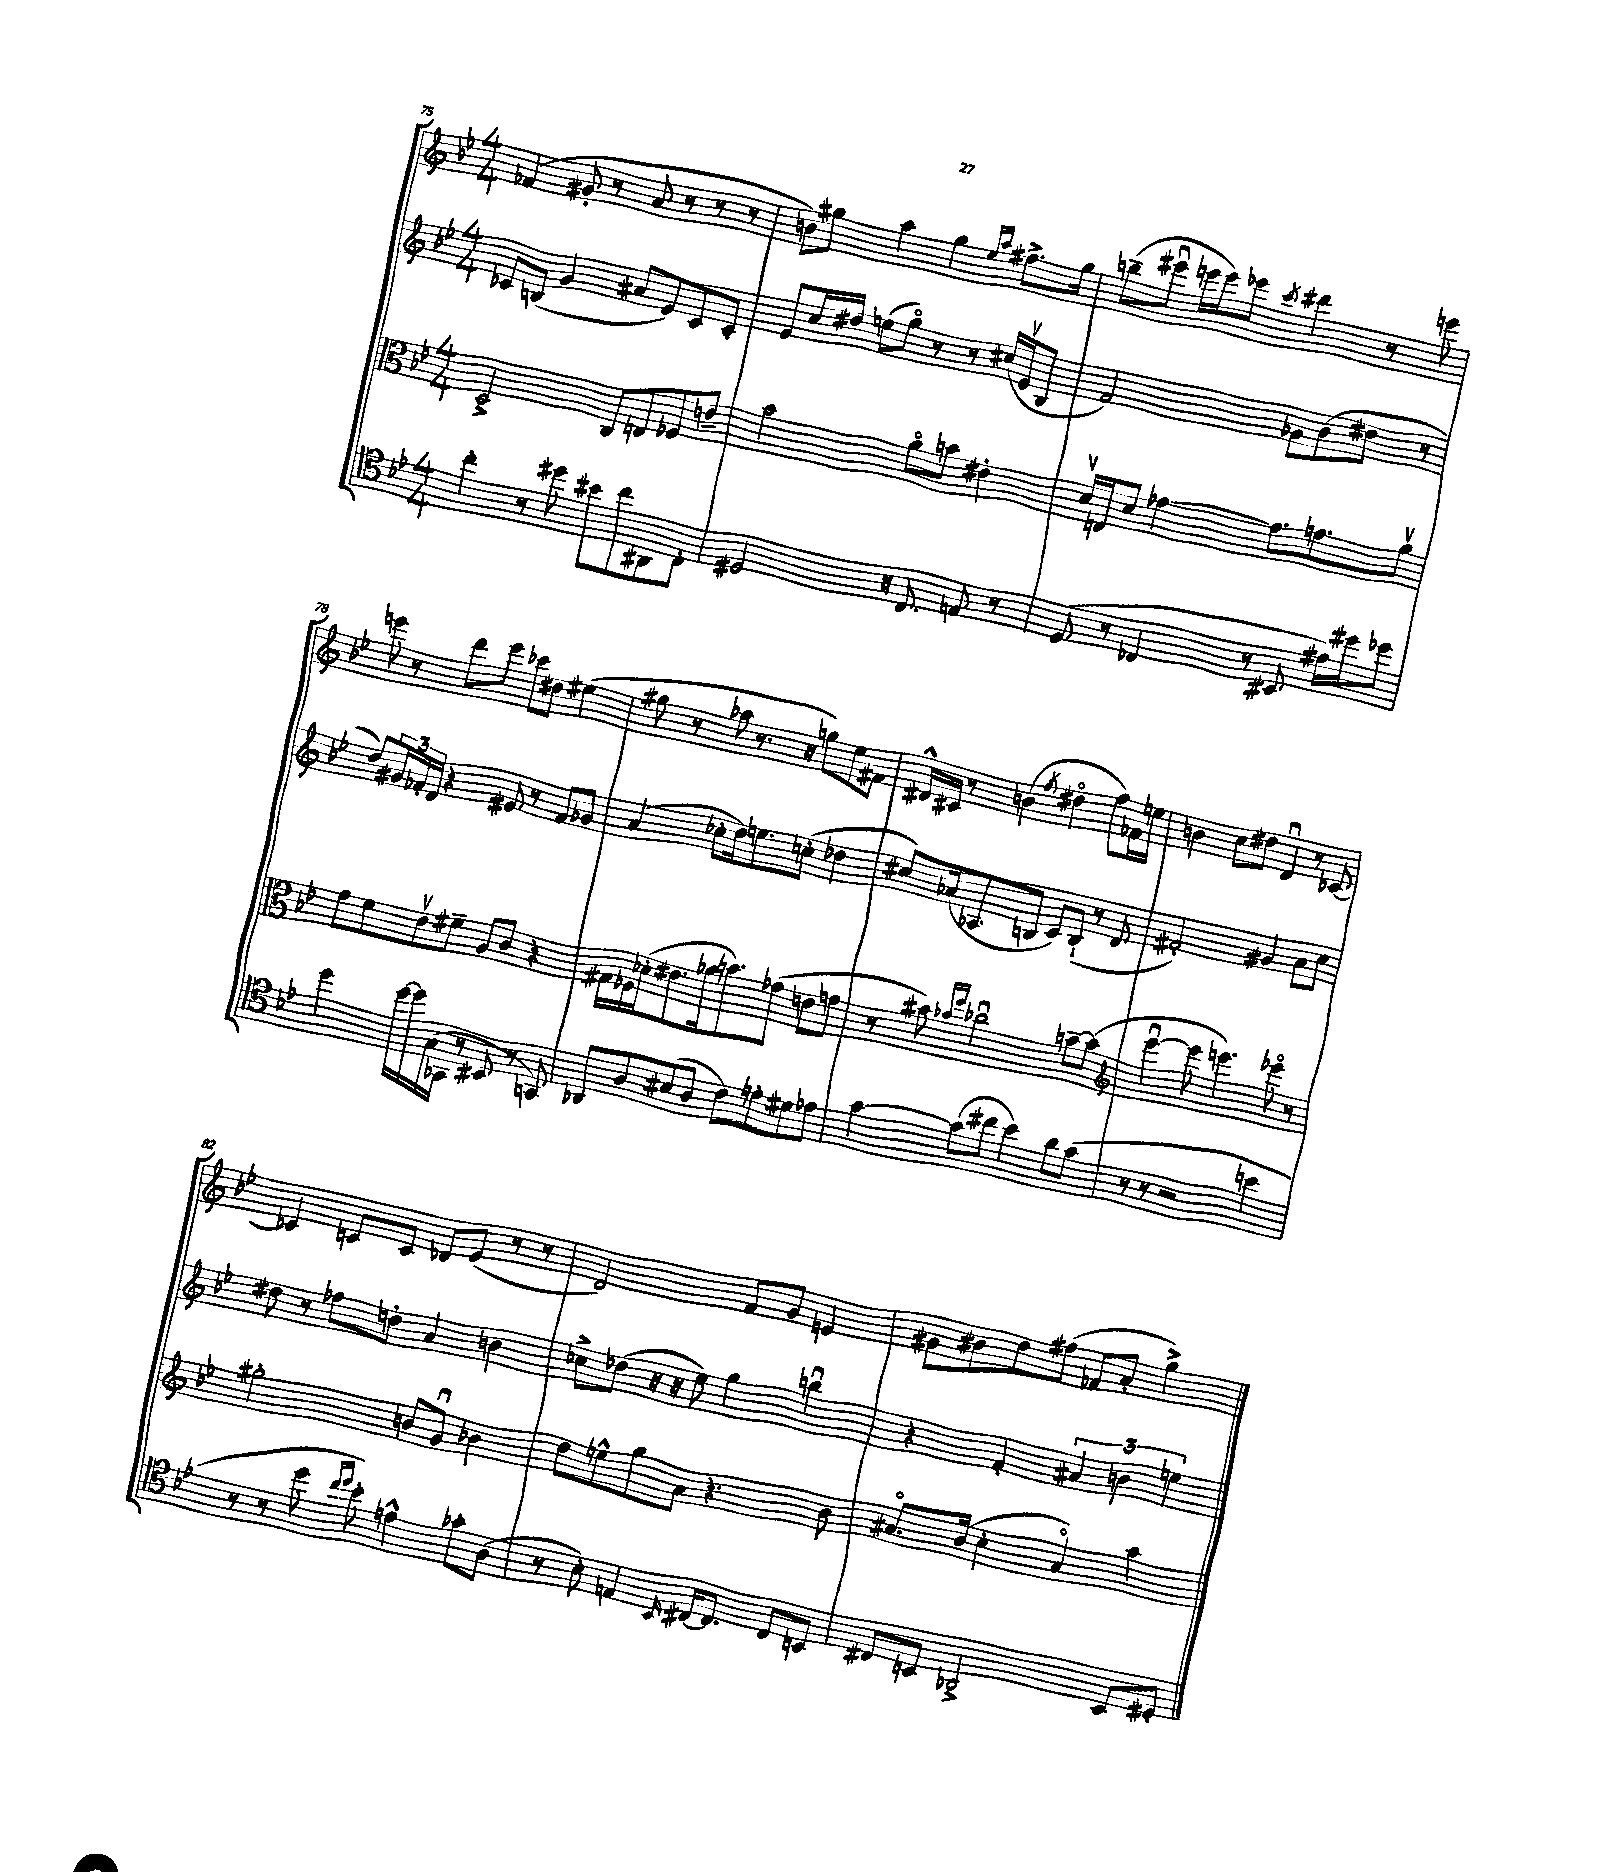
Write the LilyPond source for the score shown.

<<
\new StaffGroup <<
\new Staff = "s0" {
    \clef treble \key bes \major \numericTimeSignature \time 4/4
    fes'4( gis'8-. r8 a'8 r8 r8 r8 |
    b'8) gis''8 a''4 gis''4 \grace { ees''16 a''16 } fis''8.-> gis''16 |
    b''8--( eis'''8\downbow e'''16 e'''16) ees'''8 \acciaccatura { c'''8 } dis'''4 r8 e'''8 |
    e'''8 r8 d'''8 e'''8 ces'''8 dis''8 eis''4( |
    gis''8 r8 aes''8 r8. r16 g''8) ees''8 fis'8 |
    dis'16-^ cis'16 r8 b'4( \acciaccatura { f''8 } dis''4\flageolet f''8) fes'16 e''16 |
    b'4 c''8 dis''8 d'4\downbow r8 ces'8~ |
    ces'4 c'8 c'8 des'8 ees'8( r8 r8 |
    d'2) f'8 g'8 e'4 |
    gis'8 bis'8 d''8 fis''8( fes'8 a'8-. g''4->) \bar "|." |
}
\new Staff = "s1" {
    \clef treble \key bes \major \numericTimeSignature \time 4/4
    ces'8 b8( g'4 ais'8 ees'8) ces'8 ces'8-. |
    ees'8 c''16 dis''16 e''8( g''8\flageolet) r8 r8 cis''16( ees'16\upbow bes8 |
    f'2) ges'8 bes'8( dis''8 r8 |
    d''8) \tuplet 3/2 { gis'16 fes'16-. d'16 } r4 eis'8 r8 fes'8 ges'8 |
    a'4( ces''8-. d''16) e''8. c''8-.( des''4 |
    cis''8) aes'16( aes8. b8 c'8) b8-!( r8 d'8 |
    fis'2-.) gis'4 a'8 c''8 |
    dis''8 r8 fes''8 d''8-. a'4 b'4 |
    ces''8-> des''8( r16 r16 ees''8) g''4 b''4\downbow |
    r4 f'4-. \tuplet 3/2 { ais'4 b'4 e''4 } \bar "|." |
}
\new Staff = "s2" {
    \clef alto \key bes \major \numericTimeSignature \time 4/4
    d2-> c8 e8 fes8 e'8-- |
    bes'2 a'8\flageolet b'8 eis'4-. |
    d'16\upbow e16 d'8 ges'4~ ges'8. g'8. a'8\upbow |
    g'8 f'8 ees'8\upbow fis'8-- a8 c'8 r4 |
    gis16 fes16 des'16-.( eis'8. aes'16 b'8.) ges'8( e'8 g'8 |
    r8 bis'8) \grace { bes'16 f''16 } ces''2\downbow b'8~-- b'8( |
    \clef treble ees'''4~\downbow ees'''8 e'''4.) ees'''8\flageolet r8 |
    gis''2-. b'8 g'8\downbow bes'4 |
    d''8 e''8-^ g''8 a'8 r4. bes'8 |
    ais'8.\flageolet bes'16( c''4-. ais'4\flageolet) a''4 \bar "|." |
}
\new Staff = "s3" {
    \clef tenor \key bes \major \numericTimeSignature \time 4/4
    c''4-. r8 dis''8 bis'8 c''8 ais,8 c8-. |
    dis2 r16 c8. e8 r8 |
    d8( r8 ces4 r8 bis,8 eis'16) dis''16 des''8 |
    d''4 d''16~ d''16 g16( ges,16 r8 bis,8 r8 g,8) |
    aes,8 a8 bis8( a8 c'8) e'8-. dis'8 ees'8 |
    g'4~ g'8( cis''8 bes'4) a'8 g'8( |
    r8 r8 r2 b'4 |
    r8 r8 d''8 \grace { c''16 d''16 } bes'8-.) e'4-^ ges'8-. a8( |
    r8 bes8-.) e4 \grace { bes,16 } cis16~ cis8. cis8 b,8 |
    cis8 b,8 aes,2-> b,8 dis8-. \bar "|." |
}
>>
>>
\layout { \context { \Score currentBarNumber = #75 } }
